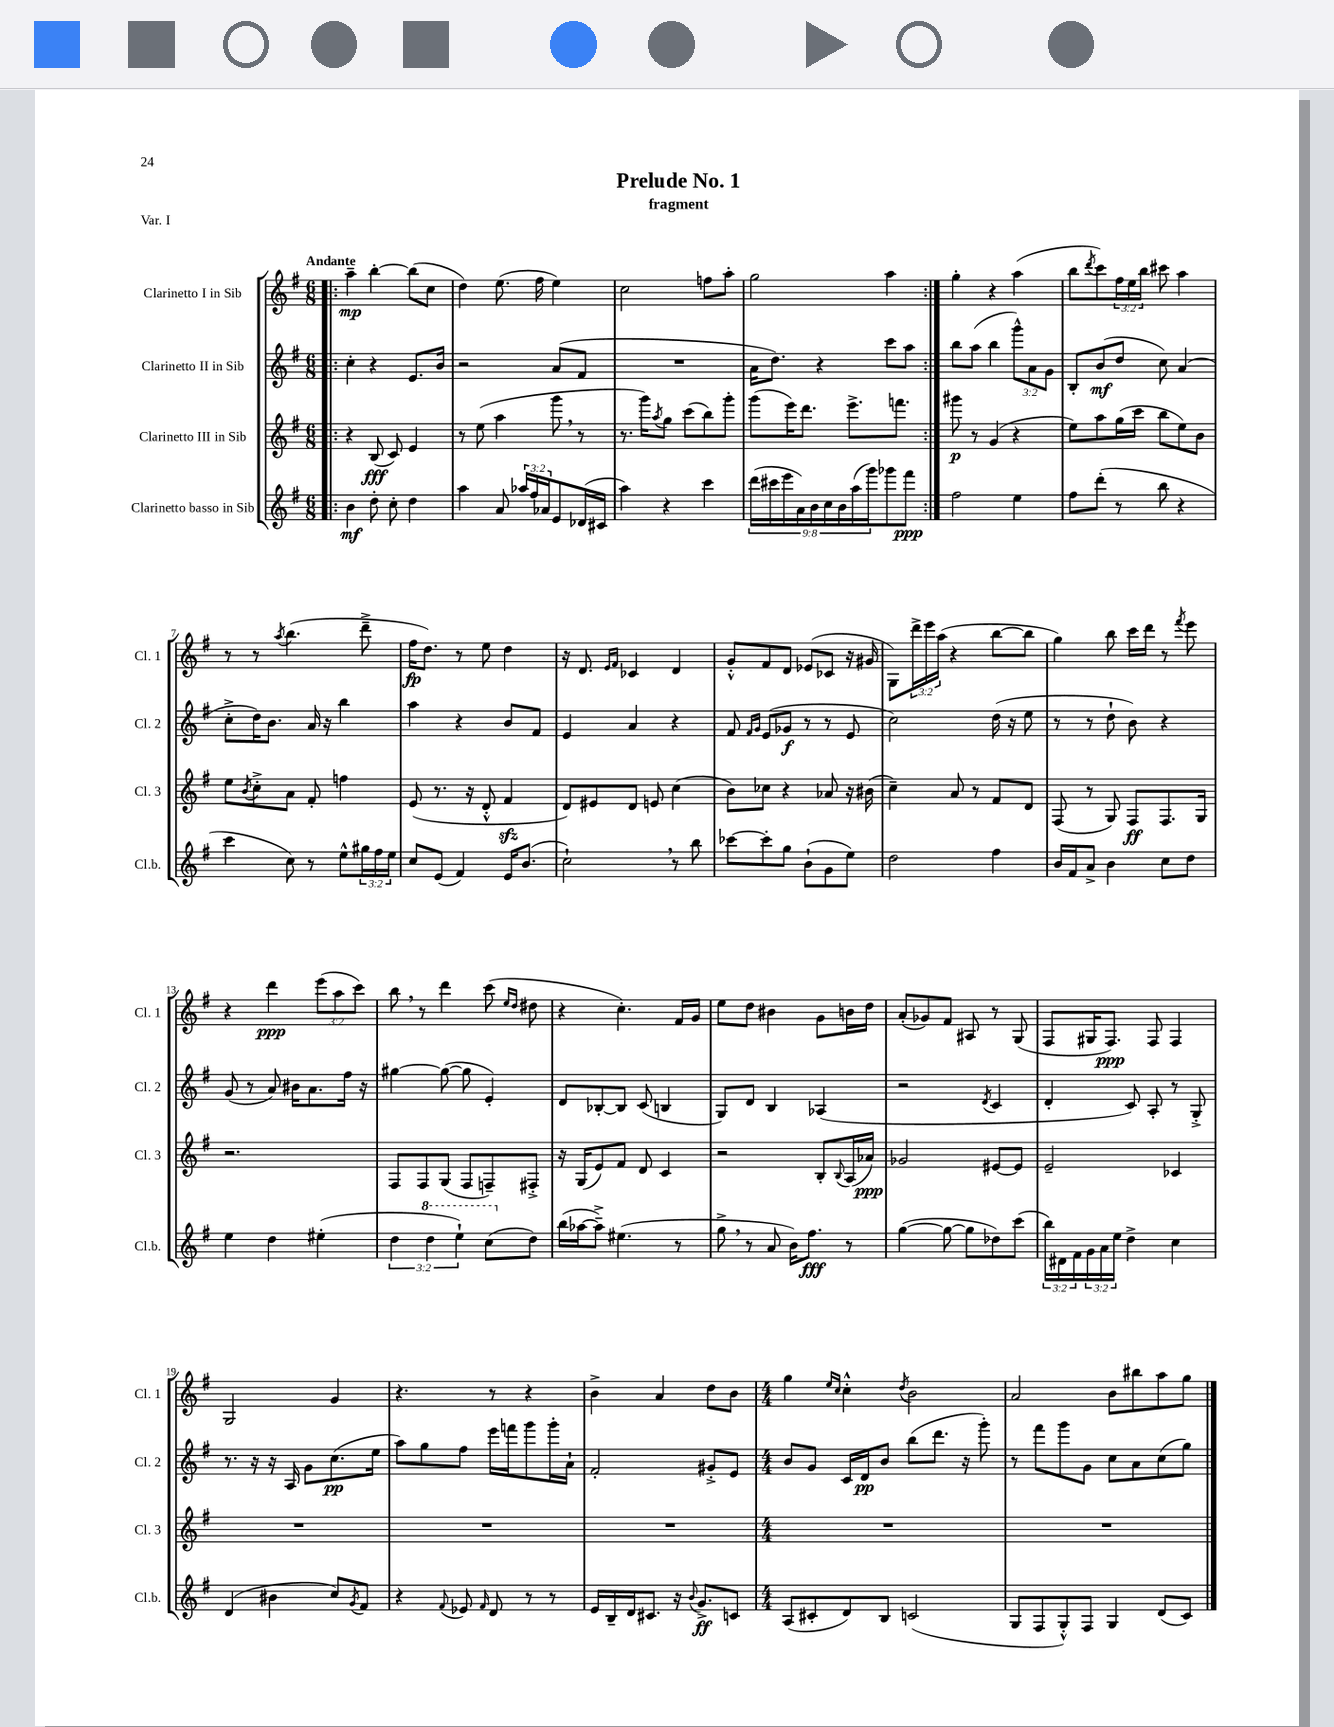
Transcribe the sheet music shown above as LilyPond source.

\header { title = "Prelude No. 1" subtitle = "fragment" piece = "Var. I" }
<<
\new StaffGroup <<
\new Staff = "s0" \with { instrumentName = "Clarinetto I in Sib" shortInstrumentName = "Cl. 1" } {
    \clef treble \key g \major \numericTimeSignature \time 6/8 \override Staff.TupletNumber.text = #tuplet-number::calc-fraction-text \tempo "Andante"
    \repeat volta 2 { \bar ".|:" a''4--\mp b''4~-. b''8( c''8 |
    d''4) e''8.( fis''16 e''4) |
    c''2 f''8 a''8-. |
    g''2 a''4 | }
    g''4-. r4 a''4( |
    b''8 \acciaccatura { d'''8 } c'''8) \tuplet 3/2 { fis''16 e''16 b''16 } cis'''8 a''4 |
    r8 r8 \acciaccatura { a''8 } b''4.( d'''8---> |
    fis''16\fp d''8.) r8 e''8 d''4 |
    r16 d'8. \grace { e'16 fis'16 } ces'4 d'4 |
    g'8-.-^ fis'8 d'8 ees'8( ces'8 r16 gis'16 |
    g8) \tuplet 3/2 { d'''16-> e'''16 a''16( } r4 b''8~ b''8 |
    g''4) b''8 c'''16 d'''16 r8 \acciaccatura { fis'''8 } e'''8 |
    r4 d'''4\ppp \tuplet 3/2 { e'''8( a''8 c'''8) } |
    b''8 \breathe r8 d'''4 c'''8( \grace { e''16 d''16 } dis''8 |
    r4 c''4.-.) fis'16 g'16 |
    e''8 d''8 bis'4 g'8 b'16 d''16 |
    a'8-.( ges'8) fis'8 ais8 r8 g8( |
    fis8 gis16 fis8.\ppp) fis8 fis4 |
    g2 g'4 |
    r4. r8 r4 |
    b'4-> a'4 d''8 b'8 |
    \numericTimeSignature \time 4/4 g''4 \grace { e''16 c''16 } c''4-.-^ \acciaccatura { d''8 } b'2 |
    a'2 b'8 bis''8 a''8 g''8 \bar "|." |
}
\new Staff = "s1" \with { instrumentName = "Clarinetto II in Sib" shortInstrumentName = "Cl. 2" } {
    \clef treble \key g \major \numericTimeSignature \time 6/8 \override Staff.TupletNumber.text = #tuplet-number::calc-fraction-text
    \repeat volta 2 { \bar ".|:" c''4-. r4 e'8. b'16 |
    r2 a'8( fis'8 |
    R2. |
    a'16 d''8.) r4 c'''8 a''8 | }
    b''8 a''8( b''4 \tuplet 3/2 { g'''8-^) a'8 g'8 } |
    b8-. b'8\mf( d''8 c''8) a'4( |
    c''8-.-> d''16) b'8. a'16 r16 b''4 |
    a''4 r4 b'8 fis'8 |
    e'4 a'4 r4 |
    fis'8 \grace { fis'16 g'16 } e'8( ges'8\f r8 r8 e'8 |
    c''2) d''16( r16 e''8 |
    r8 r8 d''8-! b'8) r4 |
    g'8( r8 a'8) bis'16 a'8. fis''16 r16 |
    gis''4~ gis''8~( gis''8 e'4-.) |
    d'8 bes8~-. bes8 c'8( b4 |
    g8) d'8 b4 aes4( |
    r2 \acciaccatura { d'8 } c'4 |
    d'4-. c'8) a8-. r8 g8-.-> |
    r8. r16 r16 a16 g'8 c''8.\pp( e''16 |
    a''8) g''8 fis''8 e'''16 f'''16 g'''8 g'''16-. a'16-! |
    fis'2-. gis'8-.-> e'8 |
    \numericTimeSignature \time 4/4 b'8 g'8 c'16 d'16\pp b'8 b''8( d'''8. r16 g'''8-.) |
    r8 fis'''8 g'''8 g'8 c''8 a'8 c''8( g''8) \bar "|." |
}
\new Staff = "s2" \with { instrumentName = "Clarinetto III in Sib" shortInstrumentName = "Cl. 3" } {
    \clef treble \key g \major \numericTimeSignature \time 6/8
    \repeat volta 2 { \bar ".|:" r4 b8\fff( c'8) e'4 |
    r8 e''8( a''4 g'''8 \breathe r8 |
    r8. g'''16) \acciaccatura { a''8 } g''8 c'''8( b''8) g'''8-. |
    g'''8( e'''16) d'''8. e'''8.-> f'''8. | }
    gis'''8\p r8 g'4( r4 |
    e''8) a''8 g''16( c'''16 b''8 e''8) b'8 |
    e''8 \acciaccatura { b'8 } c''8-.-> a'8 fis'8-. f''4 |
    e'8( r8. r16 d'8-.-^ fis'4\sfz |
    d'8) eis'8 d'8 e'8 c''4( |
    b'8) ces''8 r4 aes'8 r16 bis'16( |
    c''4--) a'8 r8 fis'8 d'8 |
    fis8( r8 g8) fis8\ff fis8. g16 |
    r2. |
    fis8 fis8 g8( fis8 f8--) fis8-.-> |
    r16 g16( e'8) fis'8 d'8 c'4 |
    r2 b8-. \appoggiatura { b8 } a16( aes'16\ppp) |
    ges'2 eis'8~ eis'8 |
    e'2-- ces'4 |
    R2. |
    R2. |
    R2. |
    \numericTimeSignature \time 4/4 R1 |
    R1 \bar "|." |
}
\new Staff = "s3" \with { instrumentName = "Clarinetto basso in Sib" shortInstrumentName = "Cl.b." } {
    \clef treble \key g \major \numericTimeSignature \time 6/8 \override Staff.TupletNumber.text = #tuplet-number::calc-fraction-text
    \repeat volta 2 { \bar ".|:" b'4\mf d''8-. c''8-. d''4 |
    a''4 a'8 \tuplet 3/2 { aes''16 fis''16 aes'16 } e'8 des'16( cis'16 |
    a''4) r4 c'''4 |
    \tuplet 9/8 { d'''16( cis'''16 e'''16 a'16) b'16 c''16 b'16 a''16( g'''16) } ges'''8 fis'''8\ppp | }
    fis''2 e''4 |
    fis''8 d'''8-.( r8 b''8 r4 |
    c'''4 c''8) r8 e''8-^ \tuplet 3/2 { gis''16 fis''16 e''16 } |
    c''8 e'8( fis'4) e'16 b'8.( |
    c''2-!) \breathe r8 b''8 |
    ces'''8~ ces'''8-. g''8 b'8-!( g'8 e''8) |
    d''2 fis''4 |
    b'16 fis'16 a'8-> b'4 c''8 d''8 |
    e''4 d''4 eis''4-.( |
    \tuplet 3/2 { d''4 \ottava #1 d'''4 e'''4-!) } c'''8( \ottava #0 d''8) |
    b''16( aes''16~ aes''8--->) eis''4.( r8 |
    g''8-> \breathe r8 a'8 b'16) fis''8.\fff r8 |
    g''4~( g''8~ g''8 des''8) c'''8( |
    \tuplet 3/2 { b''16) dis'16 fis'16 } \tuplet 3/2 { g'16 a'16 e''16 } d''4-> c''4 |
    d'4( bis'4 c''8) \acciaccatura { g'8 } fis'8 |
    r4 \appoggiatura { fis'8 } ees'8 \grace { fis'16 } d'8 r8 r8 |
    e'16 b16-- d'16 cis'8. r16 \appoggiatura { b'8 } g'8.->\ff c'8 |
    \numericTimeSignature \time 4/4 a8( cis'8-. d'8) b8 c'2( |
    g8 fis8 g8-.-^) fis8 g4 d'8( c'8) \bar "|." |
}
>>
>>
